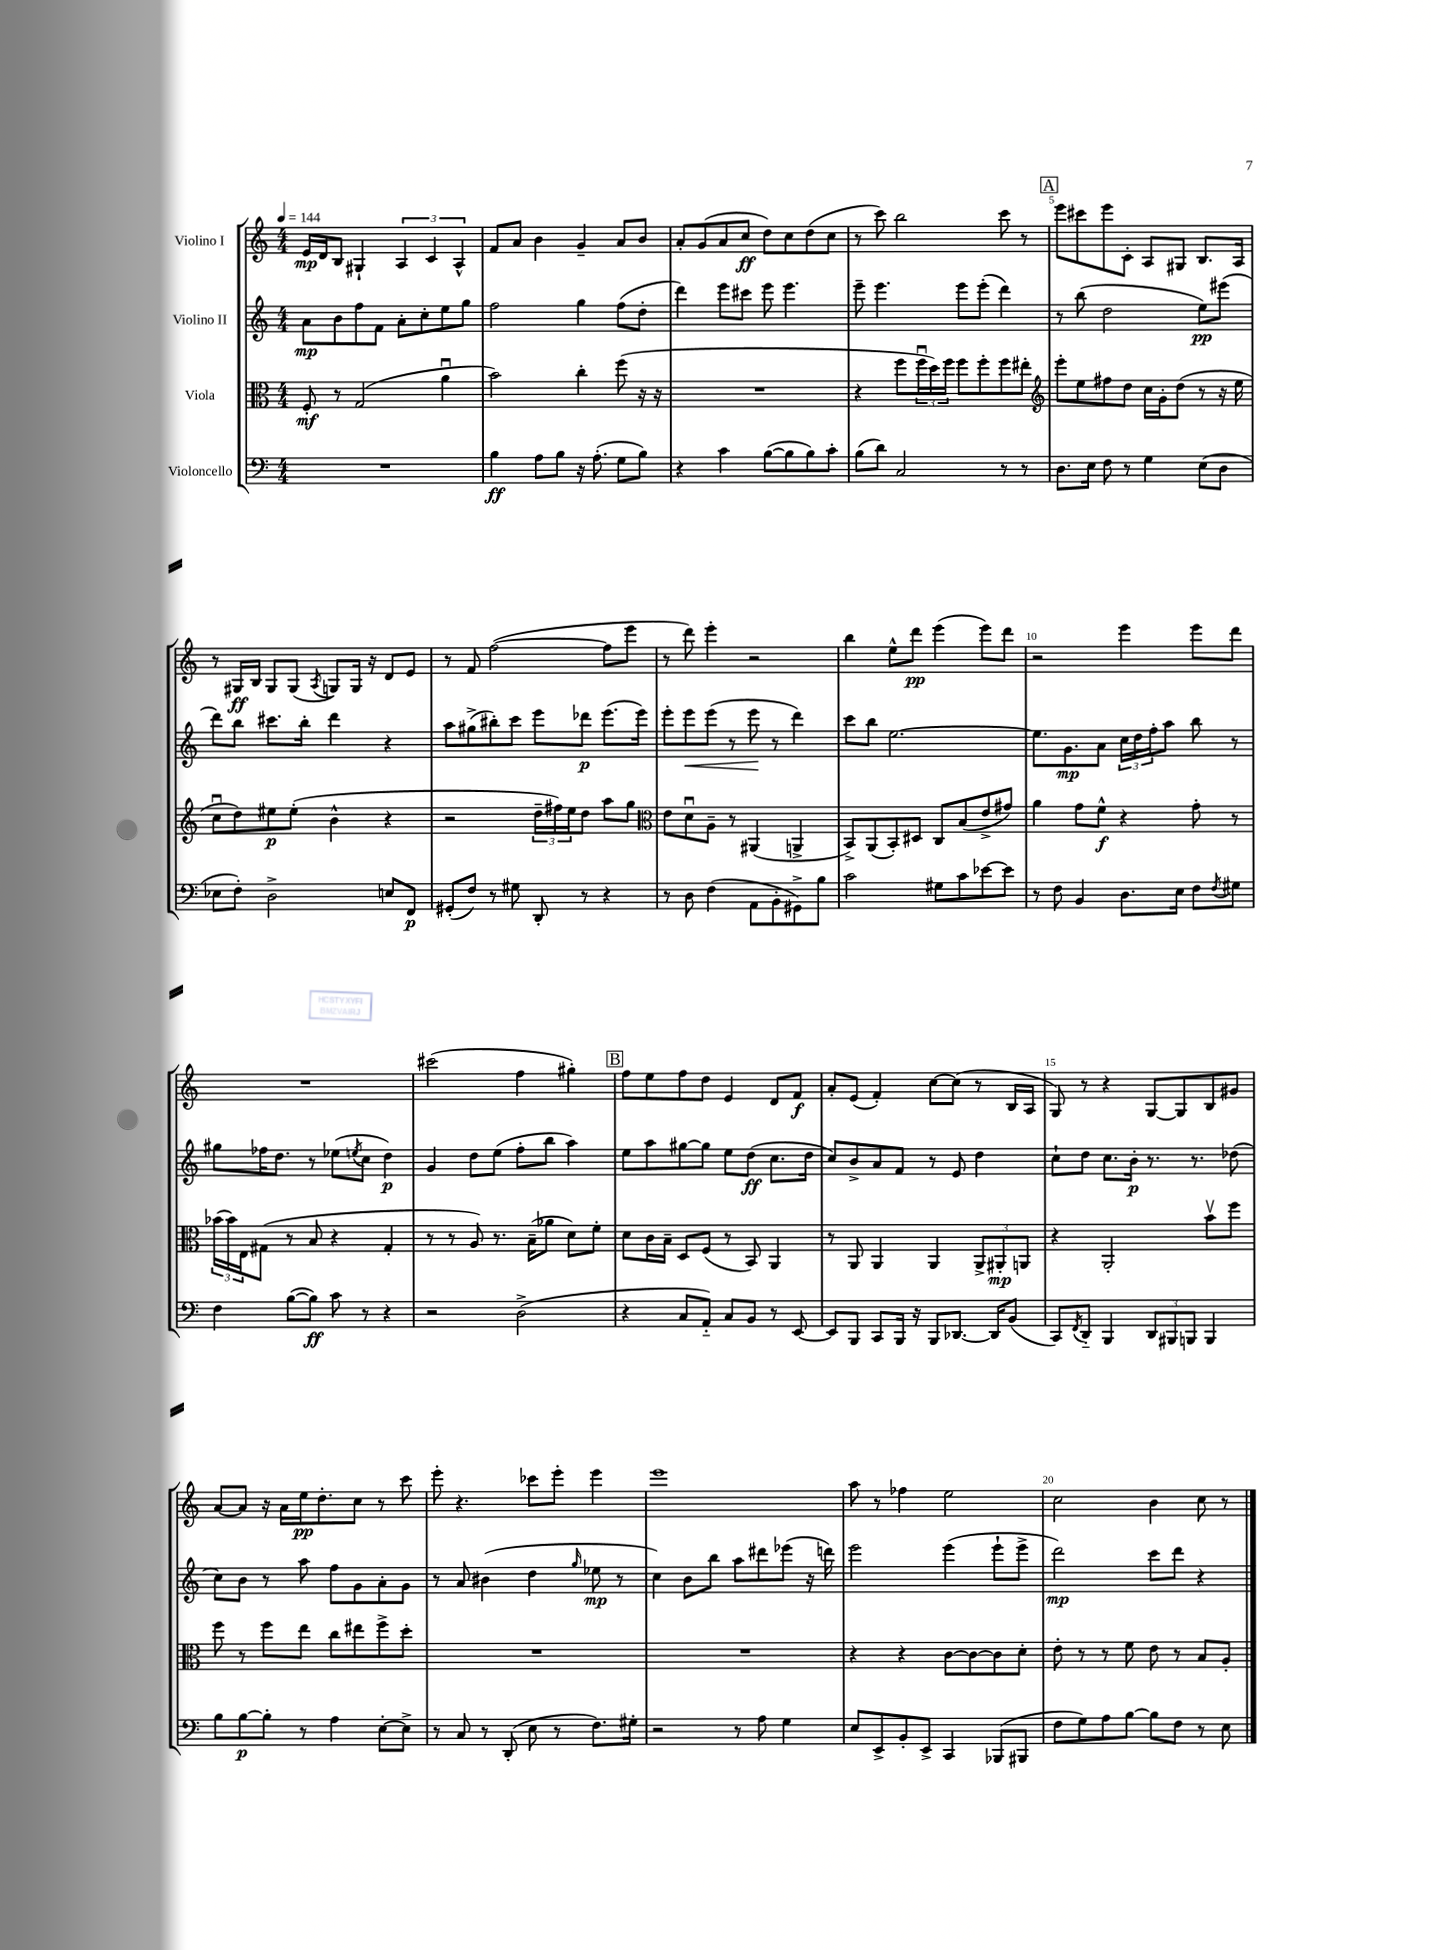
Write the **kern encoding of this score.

**kern	**kern	**kern	**kern
*staff4	*staff3	*staff2	*staff1
*clefF4	*clefC3	*clefG2	*clefG2
*k[]	*k[]	*k[]	*k[]
*M4/4	*M4/4	*M4/4	*M4/4
*MM144	*MM144	*MM144	*MM144
1r	8F'	8a	16e
.	.	.	16d
.	8r	8b	8B
.	(2G	8ff	4G#`
.	.	8f	.
.	.	8a'	6A
.	.	8cc'	.
.	.	.	6c
.	4au	8ee	.
.	.	.	6A^^
.	.	8gg	.
=	=	=	=
4B	2b)	2ff	8f
.	.	.	8a
8A	.	.	4b
8B	.	.	.
16r	4cc'	4gg	4g~
(8.A'	.	.	.
8G	(8ff	(8ff	8a
8B)	16r	8dd'	8b
.	16r	.	.
=	=	=	=
4r	1r	4ddd)	8a'
.	.	.	(8g
4c	.	8eee	8a
.	.	8ccc#	8cc
([8B	.	8eee	8dd)
8B]	.	4.eee	8cc
8B)	.	.	(8dd
8c'	.	.	8cc
=	=	=	=
(8B	4r	8eee~	8r
8d)	.	4.eee	8ccc)
2C	8ff	.	2bb
.	24ffu	.	.
.	24dd)	.	.
.	24ff	.	.
.	8ff	8eee	.
.	8ff'	(8eee'	.
8r	8ff	4ddd)	8ccc
8r	8ee#'	.	8r
=	=	=	=
*	*clefG2	*	*
8.D	8eee'	8r	8eee
.	8ee	(8bb	8ccc#
16E	.	.	.
8F	8ff#	2dd	8eee
8r	8dd	.	8c'
4G	16cc	.	8A
.	16g'	.	.
.	(8dd	.	8G#
(8E	8r	8ee)	8.B
8D	16r	(8eee#	.
.	16ee	.	16A
=	=	=	=
8E-	8ccu	8ddd)	8r
8F')	8dd)	8bb	16G#
.	.	.	16B
2D^	8ee#	8.ccc#	8G#
.	(8ee#'	.	(8G#
.	.	16bb'	.
.	.	.	8qA
.	4b^^	4ddd	8G)
.	.	.	16G
.	.	.	16r
8E	4r	4r	8d
8FF	.	.	8e
=	=	=	=
(8GG#'	2r	8aa	8r
8F)	.	(8gg#^	8f
8r	.	8bb#')	([2ff
8G#	.	8ccc	.
8DD'	24dd~	8eee	.
.	24ff#)	.	.
.	24ee	.	.
8r	8dd	8ddd-	.
4r	8aa	(8.eee	8ff]
.	8gg	.	8eee
.	.	16eee)	.
=	=	=	=
*	*clefC3	*	*
8r	8e	8eee'	8r
8D	8du	8eee	8ddd)
(4F	8A~	(8eee	4eee'
.	8r	8r	.
8AA	(4AA#	8eee	2r
8BB'	.	8r	.
8GG#^)	4AA^	4ddd)	.
8B	.	.	.
=	=	=	=
2c	8BB^)	8ccc	4bb
.	(8AA	8bb	.
.	8BB')	[2.ee	8ee^^
.	8D#	.	8ddd
8G#	8C	.	(4eee
8c	(8B	.	.
[8e-	8e^	.	8eee)
8e-]	8g#)	.	8ddd
=	=	=	=
8r	4a	8.ee]	2r
8F	.	.	.
.	.	8.g	.
4BB	8g	.	.
.	8f^^	8a	.
8.D	4r	24cc	4eee
.	.	24dd	.
.	.	24ff'	.
.	.	8aa	.
16E	.	.	.
8F	8g'	8bb	8eee
8qF	.	.	.
8G#	8r	8r	8ddd
=	=	=	=
4F	(24b-	8gg#	1r
.	24b-)	.	.
.	24E	.	.
.	(8G#	16ff-	.
.	.	8.dd	.
([8B	8r	.	.
8B])	8B	8r	.
8c	4r	(8ee-	.
.	.	8qee	.
8r	.	8cc	.
4r	4G#'	4dd)	.
=	=	=	=
2r	8r	4g	(2ccc#
.	8r	.	.
.	8A)	8dd	.
.	8.r	(8ee	.
(2D^	.	8ff'	4ff
.	(16B~	.	.
.	8a-	8bb	.
.	8d)	4aa)	4gg#')
.	8f'	.	.
=	=	=	=
4r	8d	8ee	8ff
.	16c	8aa	8ee
.	16B~	.	.
8C	8D	[8gg#	8ff
8AA'~)	(8F	8gg#]	8dd
8C	8r	8ee	4e
8BB	8BB)	(8dd	.
8r	4AA	8.cc	8d
[8EE	.	.	8f
.	.	16dd	.
=	=	=	=
8EE]	8r	8cc)	8a'
8BBB	8AA	8b^	(8e
8CC	4AA	8a	4f')
16BBB	.	8f	.
16r	.	.	.
8BBB	4AA	8r	[8cc
[8.DD-	.	8e	(8cc]
.	12AA^	4dd	8r
16DD-]	.	.	.
.	12AA#'	.	.
(8BB	.	.	16B
.	12AA	.	.
.	.	.	16A
=	=	=	=
8CC)	4r	8cc`	8G)
8qFF	.	.	.
8DD'~	.	8dd	8r
4BBB	2AA'	8.cc	4r
.	.	16b'	.
12DD	.	8.r	[8G
12BBB#	.	.	.
.	.	.	8G]
12BBB	.	.	.
.	.	8.r	.
4BBB	8bv	.	8B
.	8ff	(8dd-	8g#
=	=	=	=
8B	8ff	8cc)	[8a
[8B	8r	8b	8a]
8B']	8ff	8r	16r
.	.	.	16a
8r	8ee	8aa	16ee
.	.	.	8.dd'
4A	8cc	8ff	.
.	8ee#	8g	8cc
[8E'	8ff^	8a'	8r
8E^]	8dd'	8g	8ccc
=	=	=	=
8r	1r	8r	8eee'
8C	.	8a	4.r
8r	.	(4b#	.
(8DD'	.	.	.
8E	.	4dd	8ccc-
8r	.	.	8eee'
.	.	16qqgg	.
8.F)	.	8ee-	4eee
.	.	8r	.
16G#'	.	.	.
=	=	=	=
2r	1r	4cc)	1eee
.	.	8b	.
.	.	8bb	.
8r	.	8aa	.
8A	.	8ddd#	.
4G	.	(8eee-	.
.	.	16r	.
.	.	16ddd)	.
=	=	=	=
8E	4r	2eee	8aa
8EE^	.	.	8r
8BB'	4r	.	4ff-
8EE^	.	.	.
4CC	[8c	(4eee	2ee
.	8c_	.	.
(8BBB-	8c]	8eee`	.
8BBB#	8d'	8eee^	.
=	=	=	=
8F	8e'	2ddd)	2cc
8G)	8r	.	.
8A	8r	.	.
[8B	8f	.	.
8B]	8e	8ccc	4b
8F	8r	8ddd	.
8r	8B	4r	8cc
8E	8A'	.	8r
==	==	==	==
*-	*-	*-	*-
